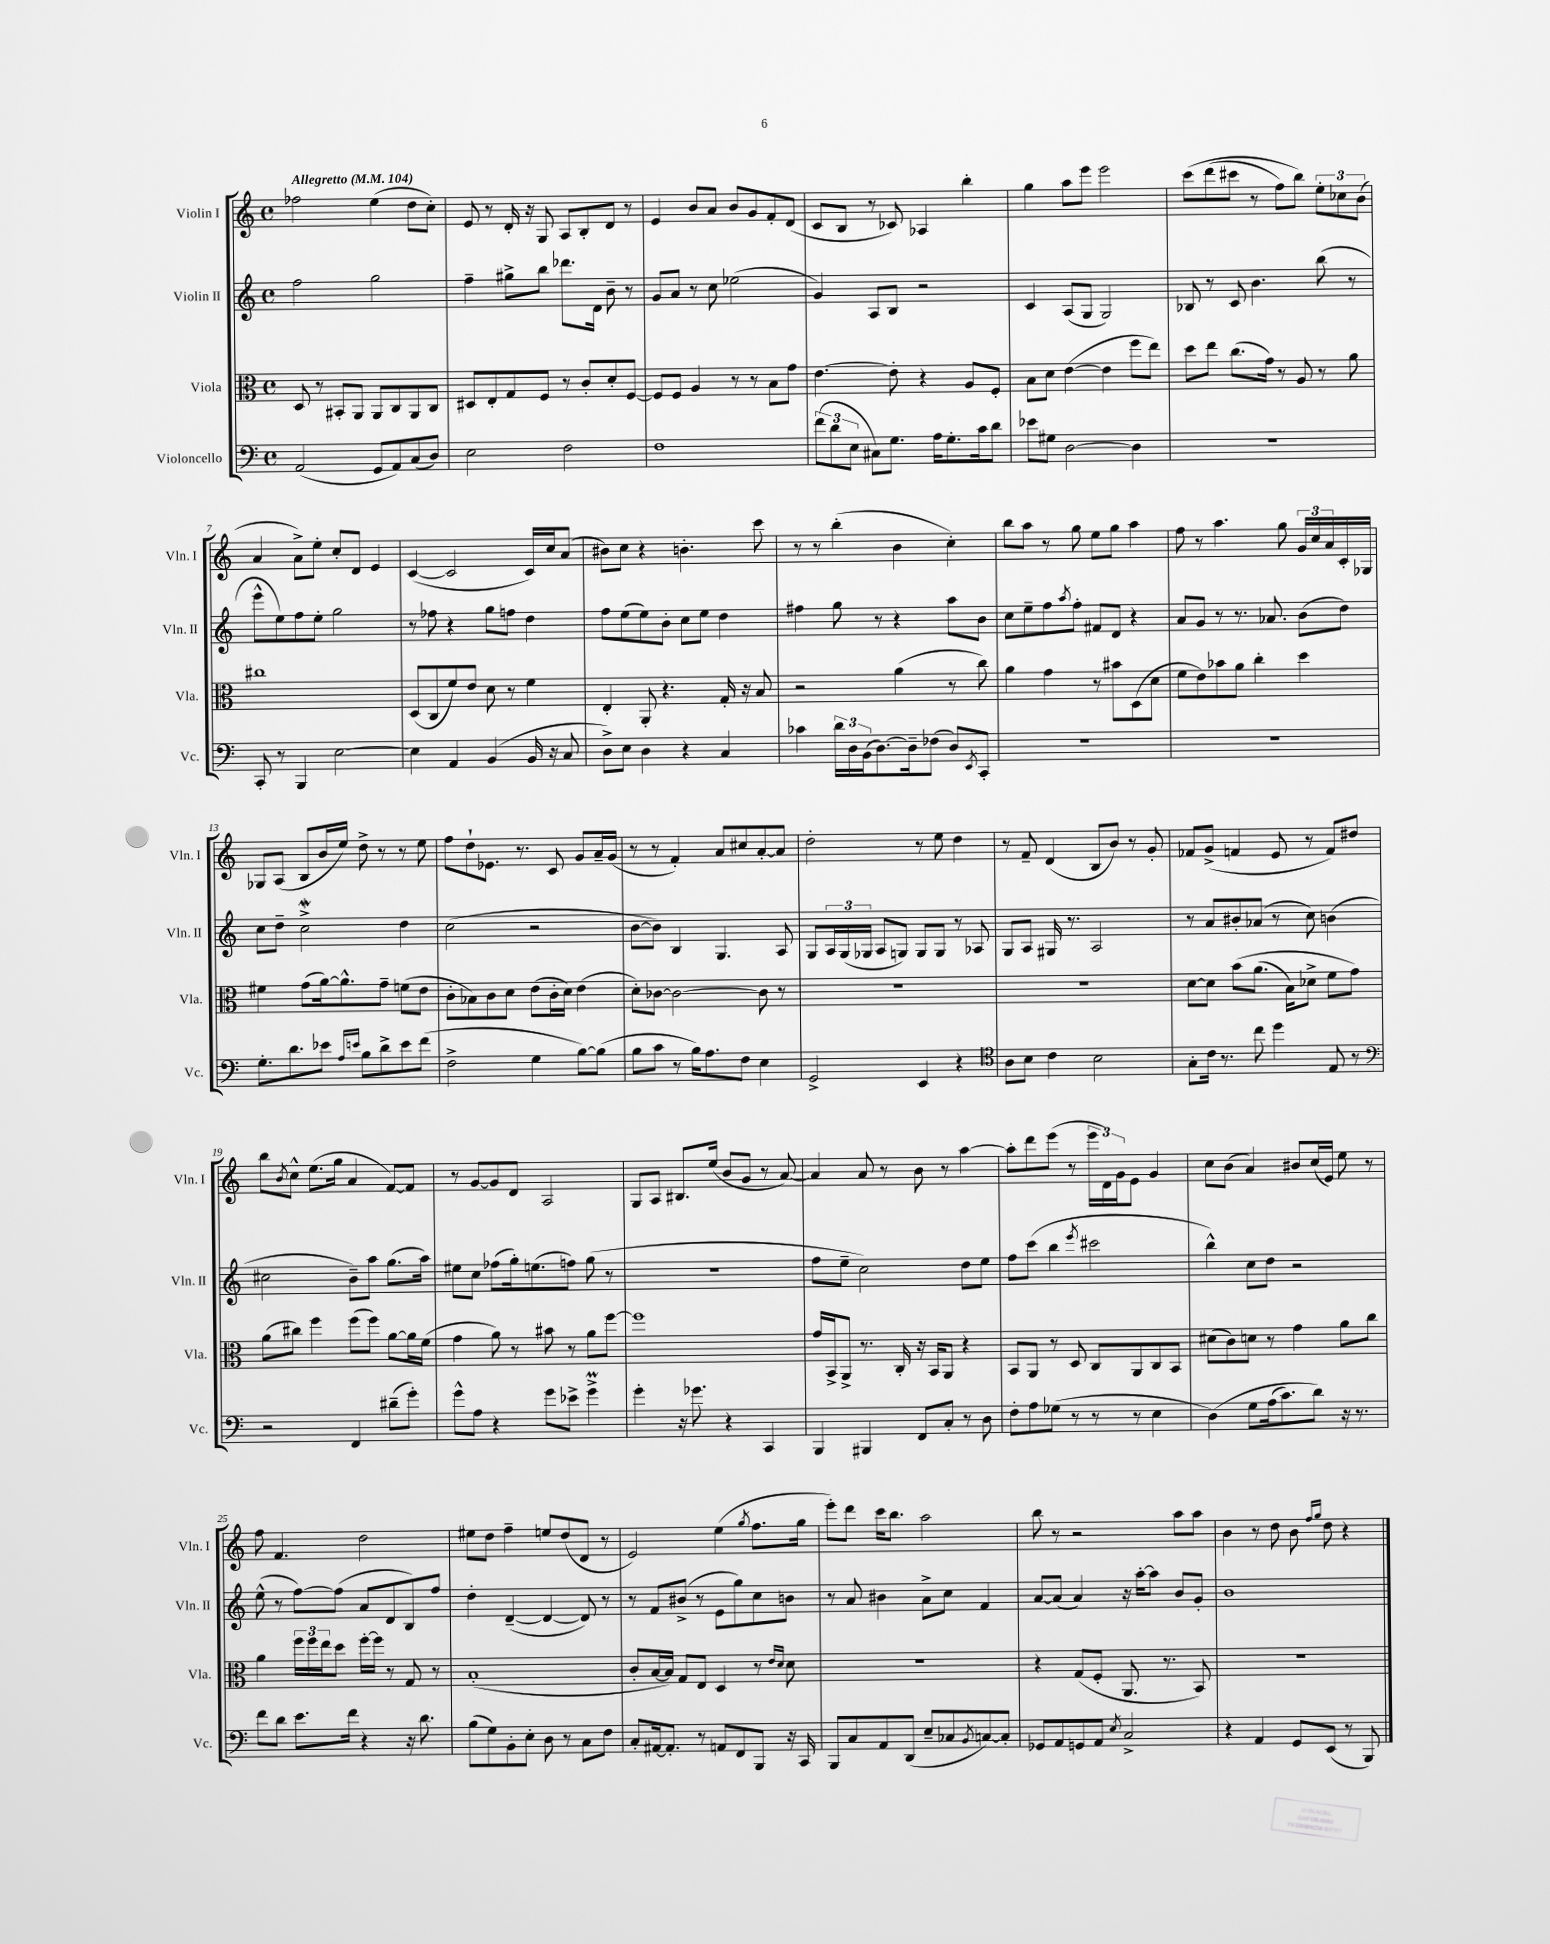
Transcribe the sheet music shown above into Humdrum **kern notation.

**kern	**kern	**kern	**kern
*staff4	*staff3	*staff2	*staff1
*clefF4	*clefC3	*clefG2	*clefG2
*k[]	*k[]	*k[]	*k[]
*M4/4	*M4/4	*M4/4	*M4/4
*met(c)	*met(c)	*met(c)	*met(c)
*MM104	*MM104	*MM104	*MM104
(2AA	8D	2ff	2ff-
.	8r	.	.
.	8BB#'	.	.
.	8AA	.	.
8GG	8AA	2gg	(4ee
8AA)	8C	.	.
(8C	8AA	.	8dd
8D)	8C	.	8cc')
=	=	=	=
2E	8D#	4ff~	8e
.	8E'	.	8r
.	8G	8gg#^	16d'
.	.	.	16r
.	8F	8bb	8G
2F	8r	8.ddd-	8A
.	8c'	.	8B'
.	.	16d	.
.	8d'	8b~	8d
.	[8F	8r	8r
=	=	=	=
1F	8F]	8g	4e
.	8F	8a	.
.	4A	8r	8b
.	.	8cc	8a
.	8r	(2ee-	8b
.	8r	.	8g
.	8B	.	8f'
.	8g	.	(8d
=	=	=	=
(12f	[4.e	4g)	8c
12d	.	.	.
.	.	.	8B
12E	.	.	.
8C#)	.	8A	8r
8.G	8e']	8B	8c-)
.	4r	2r	4A-
16A	.	.	.
8.G'	.	.	.
.	8A	.	4bb'
16c	.	.	.
8d	8F'	.	.
=	=	=	=
8e-	8B	4c	4gg
8G#	8d	.	.
[2D	([4e	(8A	8aa
.	.	8G	8eee
.	4e]	2G)	2eee
4D]	8ff	.	.
.	8ee)	.	.
=	=	=	=
1r	8dd	8B-	&(8ccc
.	8ee	8r	(8ddd
.	(8.cc	8c	8ccc#
.	.	4.b	8r
.	16g)	.	.
.	8r	.	8ff)
.	8A	.	8bb&)
.	8r	(8bb	12ee'
.	.	.	12cc-
.	8a	8r	.
.	.	.	(12b
=	=	=	=
8CC'	1cc#	8eee^^	4a
8r	.	8ee)	.
4BBB	.	8ff	8a^)
.	.	8ee'	8ee'
[2E	.	2gg	8cc'
.	.	.	8d
.	.	.	4e
=	=	=	=
4E]	(8D	8r	([4c
.	8C	8ff-	.
4AA	8f)	4r	2c]
.	8e	.	.
(4BB	8d	8gg	.
.	8r	8ff	.
16BB	4f	4dd	16c)
16r	.	.	16cc
8C	.	.	(8a
=	=	=	=
8D^)	4E'	8ff	8b#)
8E	.	(8ee	8cc
4D	8AA'	8ee)	4r
.	4.r	8b'	.
4r	.	8cc	4.b'
.	.	8ee	.
4C	16G'	4dd	.
.	16r	.	.
.	8B	.	8ccc
=	=	=	=
4c-	2r	4ff#	8r
.	.	.	8r
24d	.	8gg	(4bb'
24D	.	.	.
(24BB	.	.	.
[8.D)	.	8r	.
.	(4a	4r	4b
16D~]	.	.	.
(8F-	.	.	.
8D)	8r	8aa	4cc')
8qEE	.	.	.
8CC'	8cc)	8b	.
=	=	=	=
1r	4a	8cc	8bb
.	.	8ee~	8aa
.	4g	8ff	8r
.	.	8qaa	.
.	.	8ff'	8gg
.	8r	8f#	8ee
.	8b#	8d	8gg
.	(8D	4r	4aa
.	8d	.	.
=	=	=	=
1r	8f	8a	8ff
.	8e)	8g	8r
.	8b-	8r	4.aa
.	8a	8.r	.
.	4cc'	.	.
.	.	8.a-	.
.	.	.	8gg
.	4dd	(8b	24g
.	.	.	24cc
.	.	.	24a
.	.	8dd)	16c'
.	.	.	16G-
=	=	=	=
8.G'	4f#	8cc	8G-
.	.	8dd~	(8A
8.d	.	.	.
.	(8g	2cc^	8B
8e-	[16a)	.	16b
.	8.a^^]	.	16ee)
16qqA	.	.	.
16qqe	.	.	.
8B	.	.	8dd^
8d^	8g~	.	8r
8e	(8f	4dd	8r
(8f	8e	.	8ee
=	=	=	=
2F^	8c'	(2cc	8ff
.	8B-)	.	8dd`
.	8c	.	8.e-
.	8d	.	.
.	.	.	8.r
4G	(8e	2r	.
.	16c'	.	8c
.	16d)	.	.
[8B)	(4e	.	8g
(8B]	.	.	16a~
.	.	.	(16g
=	=	=	=
8B	8d')	[8b	8r
8c	[8c-	8b])	8r
8r	2c-_	4B	4f')
16B)	.	.	.
8.A	.	.	.
.	.	4.G	8a
8F	.	.	8cc#
4E	8c-]	.	[8a'
.	8r	8A	8a]
=	=	=	=
2GG^	1r	8G	2dd'
.	.	24A	.
.	.	(24G	.
.	.	24G-	.
.	.	8A	.
.	.	8G)	.
4EE	.	8G	8r
.	.	8G	8ee
4r	.	8r	4dd
.	.	8A-	.
=	=	=	=
*clefC4	*	*	*
8A	1r	8G	8r
8B	.	8A	8f~
4c	.	16G#	(4d
.	.	8.r	.
2B	.	2A	8B
.	.	.	8b)
.	.	.	8r
.	.	.	8g'
=	=	=	=
8G'	[8d	8r	8f-
16c	8d]	8a	(8g^
8.r	.	.	.
.	&(8b	8b#'	4f
8cc	(8.a	(8a-	.
4dd	.	8r	8e
.	16B)	.	.
.	8d-^	8cc)	8r
8E	8f	(4b	8f)
8r	8g&)	.	8dd#
=	=	=	=
*clefF4	*	*	*
2r	(8a	2cc#	8bb
.	.	.	8qb
.	8cc#)	.	8cc^^
.	4ff	.	(8.ee
.	.	.	16gg
4FF	(8ff	8b~)	4a
.	8ff)	8aa	.
(8d#~	[8a	(8.gg	[8f)
8g')	16a]	.	8f]
.	(16f	16aa)	.
=	=	=	=
8g^^	4g	8ee#	8r
8A	.	8cc	[8g
4r	8a)	(8ff-	8g]
.	8r	16gg')	8d
.	.	(8.ee	.
8g	8b#	.	2A
8e-^	8r	8ff)	.
4g^	8a	(8gg	.
.	[8ff	8r	.
=	=	=	=
4g'	1ff]	1r	8G
.	.	.	8A
16r	.	.	8.B#
8.g-	.	.	.
.	.	.	(16ee
4r	.	.	8b
.	.	.	8g
4CC	.	.	8r
.	.	.	[8a)
=	=	=	=
4BBB	16g	8ff	4a]
.	16BB^	.	.
.	8AA^	8ee~	.
4BBB#	8.r	2cc)	8a
.	.	.	8r
.	16C'	.	.
8FF	16r	.	8b
.	16BB	.	.
8C'	8AA	.	8r
8r	4r	8dd	[4aa
8D	.	8ee	.
=	=	=	=
8F'	8BB	8ff	8aa']
8A	8AA	(8ccc	8ddd
(8G-	8r	4bb	(8eee
8r	8D	.	8r
.	.	8qeee	.
8r	8C	2ccc#	24eee
.	.	.	24d)
.	.	.	24g
8r	8AA	.	8e
4E	8C	.	4g
.	8BB	.	.
=	=	=	=
&(4D)	(8d#	4bb^^)	8cc
.	8c)	.	(8b
8G	8d	8cc	4a)
(16A	8r	8dd	.
8.c)	.	.	.
.	4g	2r	8b#
8d&)	.	.	(16cc
.	.	.	16e)
16r	8a	.	8ee
8.r	.	.	.
.	8cc	.	8r
=	=	=	=
8f	4a	(8ee^^	8ff
8d	.	8r	4.f
8.e	24ff	[8ff)	.
.	24ff	.	.
.	24ee	.	.
.	8dd	(8ff]	.
16f	.	.	.
4r	[16ff'	8a	2dd
.	16ff]	.	.
.	8r	8d	.
16r	8G	8B)	.
8.d	.	.	.
.	8r	8ff	.
=	=	=	=
(8B	(1B'	4dd'	8ee#
8G)	.	.	8dd
8BB'	.	([4d~	4ff~
8E'	.	.	.
8D	.	4d_	8ee
8r	.	.	(8dd
8C	.	8d])	8d
8F	.	8r	8r
=	=	=	=
8C'	8c'	8r	2e)
[16AA#	[16B	8f	.
8.AA#']	16B])	.	.
.	8G	(8b#^	.
8r	8E	8r	.
8AA	4D	8e	(4ee
8FF	.	8gg)	.
.	.	.	8qgg
8BBB	8r	8cc	8.ff
.	16qqe	.	.
.	16qqd	.	.
16r	8d	8b	.
16CC	.	.	16gg
=	=	=	=
8BBB	1r	8r	8eee')
8C	.	8a	8ddd
8AA	.	4b#	16ccc
.	.	.	8.bb
(8DD	.	.	.
8E~	.	8a^	2aa
8C-	.	8cc	.
8qBB	.	.	.
[8C)	.	4f	.
8C']	.	.	.
=	=	=	=
8GG-	4r	[8a	8bb
8AA	.	(8a]	8r
8GG	(8G	4a)	2r
8AA	8F'	.	.
8qE	.	.	.
2C^	8.AA	16r	.
.	.	[16aa'	.
.	.	8aa]	.
.	8.r	.	.
.	.	8b	8aa
.	8BB)	8g'	8aa
=	=	=	=
4r	1r	1b	4b
4AA	.	.	8r
.	.	.	8dd
8GG	.	.	8b
.	.	.	16qqff
.	.	.	16qqgg
(8EE	.	.	8dd
8r	.	.	4r
8BBB)	.	.	.
==	==	==	==
*-	*-	*-	*-
